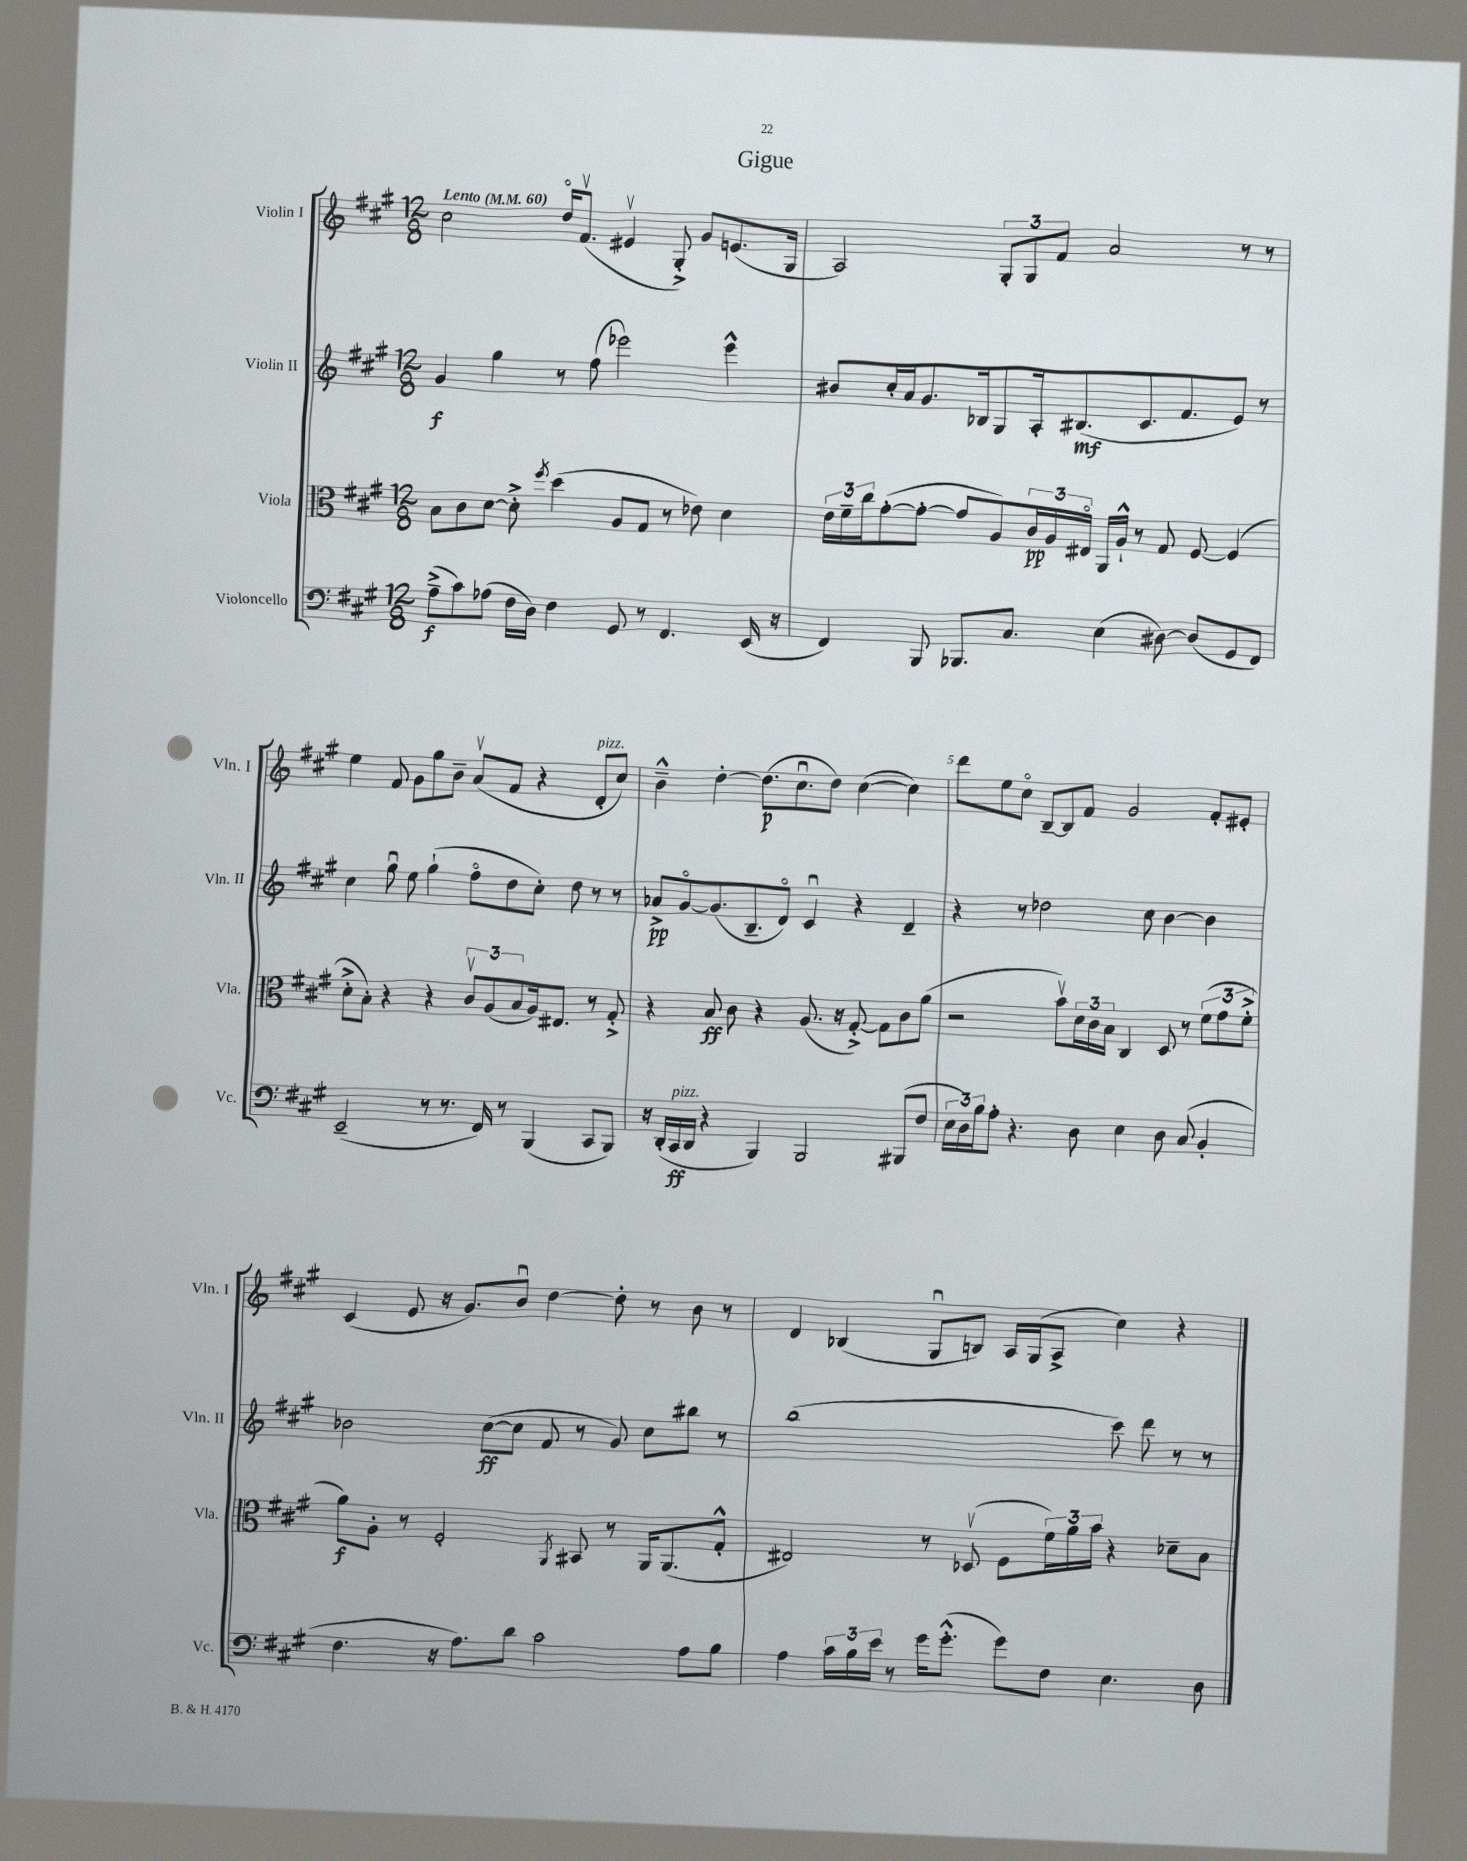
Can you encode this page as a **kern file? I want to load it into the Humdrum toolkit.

**kern	**dynam	**kern	**dynam	**kern	**dynam	**kern	**dynam
*part4	*part4	*part3	*part3	*part2	*part2	*part1	*part1
*staff4	*staff4	*staff3	*staff3	*staff2	*staff2	*staff1	*staff1
*I"Violoncello	*	*I"Viola	*	*I"Violin II	*	*I"Violin I	*
*I'Vc.	*	*I'Vla.	*	*I'Vln. II	*	*I'Vln. I	*
*clefF4	*	*clefC3	*	*clefG2	*	*clefG2	*
*k[f#c#g#]	*	*k[f#c#g#]	*	*k[f#c#g#]	*	*k[f#c#g#]	*
*M12/8	*	*M12/8	*	*M12/8	*	*M12/8	*
*MM60	*	*MM60	*	*MM60	*	*MM60	*
=1	=1	=1	=1	=1	=1	=1	=1
!	!	!	!	!	!	!LO:TX:a:B:t=Lento	!
(8A~^\L	f	8B\L	.	4g#/	f	2cc#\	.
8c#\)	.	8c#\	.	.	.	.	.
(8A-X\J	.	[8d\J	.	4gg#\	.	.	.
16F#\LL	.	8d'^\]	.	.	.	.	.
16D\JJ)	.	.	.	.	.	.	.
.	.	8qff#/	.	.	.	.	.
4F#\	.	(4dd\	.	8r	.	16dd/KL	.
.	.	.	.	.	.	(8.f#v/J	.
.	.	.	.	(8ff#\	.	.	.
8GG#/	.	8A/L	.	2eee-X\)	.	4e#Xv/	.
8r	.	8G#/J	.	.	.	.	.
4.FF#/	.	8r	.	.	.	8G#'^/)	.
.	.	8e-X\)	.	.	.	8g#/L	.
.	.	4d\	.	4eee-^^\	.	(8.en/	.
(16EE/	.	.	.	.	.	.	.
16r	.	.	.	.	.	16G#/Jk	.
=2	=2	=2	=2	=2	=2	=2	=2
4FF#/)	.	24e\LL	.	8b#X/L	.	2A/)	.
.	.	24f#~\	.	.	.	.	.
.	.	24cc#\J	.	.	.	.	.
.	.	([8g#'\	.	16cc#'/L	.	.	.
.	.	.	.	16a/J	.	.	.
8BBB/	.	8g#'\J_	.	8.g#/	.	.	.
8.BBB-X/L	.	8g#/L]	.	.	.	.	.
.	.	.	.	16B-X/k	.	.	.
.	.	8A/)	.	8G#/	.	12G#'/L	.
8.C#/J	.	.	.	.	.	.	.
.	.	.	.	.	.	12G#/	.
.	.	24c#/L	pp	16A'/k	.	.	.
.	.	24A/	.	.	.	12f#/J	.
.	.	.	.	(8.B#X/	mf	.	.
.	.	24E#X/JJ	.	.	.	.	.
(4E\	.	16AA/LL	.	.	.	2a/	.
.	.	16A`^^/JJ	.	.	.	.	.
.	.	8r	.	8.c#/	.	.	.
[8D#X\)	.	8G#/	.	.	.	.	.
.	.	.	.	8.f#/	.	.	.
(8D#/L]	.	[8F#/	.	.	.	.	.
8GG#/	.	(4F#/]	.	8e/J)	.	8r	.
8FF#/J)	.	.	.	8r	.	8r	.
!!LO:LB:g=z
=3	=3	=3	=3	=3	=3	=3	=3
(2EE~/	.	8d'^\L	.	4cc#\	.	4ee\	.
.	.	8B'\J)	.	.	.	.	.
.	.	4r	.	8gg#u\	.	8f#/	.
.	.	.	.	8ee\	.	8g#\L	.
8r	.	4r	.	(4gg#`\	.	8gg#\	.
8.r	.	.	.	.	.	8b~\J	.
.	.	12c#v/L	.	8ff#\L	.	(8av/L	.
16FF#/)	.	.	.	.	.	.	.
.	.	(12A/	.	.	.	.	.
8r	.	.	.	8dd\	.	8f#/J	.
.	.	12B/	.	.	.	.	.
(4BBB/	.	16A/k)	.	8cc#'\J)	.	4r	.
.	.	8.E#X/J	.	.	.	.	.
.	.	.	.	8dd\	.	.	.
!	!	!	!	!	!	!LO:TX:a:i:t=pizz.	!
8CC#/L	.	8r	.	8r	.	8d'/L	.
8BBB/J)	.	8G#'^/	.	8r	.	8cc#/J)	.
=4	=4	=4	=4	=4	=4	=4	=4
16r	.	4r	.	8a-X^/L	pp	4b~^^\	.
(16DD'/LL	.	.	.	.	.	.	.
!LO:TX:a:i:t=pizz.	!	!	!	!	!	!	!
16CC#/	ff	.	.	[8g#/	.	.	.
16DD/JJ	.	.	.	.	.	.	.
4r	.	8B/	ff	(8.g#/]	.	[4dd'\	.
.	.	8c#\	.	.	.	.	.
.	.	.	.	8.B~/	.	.	.
4BBB/)	.	4r	.	.	.	(8.dd\L]	p
.	.	.	.	8d/J)	.	.	.
.	.	.	.	.	.	8.cc#u\	.
2BBB/	.	(8.A/	.	4c#u/	.	.	.
.	.	.	.	.	.	8dd\J)	.
.	.	16r	.	.	.	.	.
.	.	[8G#'^/)	.	4r	.	([4cc#\	.
.	.	8G#\L]	.	.	.	.	.
(8BBB#X/L	.	8c#\	.	4d~/	.	4cc#\])	.
8F#/J	.	(8a\J	.	.	.	.	.
=5	=5	=5	=5	=5	=5	=5	=5
24E\LL	.	2r	.	4r	.	8ddd\L	.
24D\)	.	.	.	.	.	.	.
24B\J	.	.	.	.	.	.	.
8A'\J	.	.	.	.	.	8ee\	.
4.r	.	.	.	8r	.	8cc#\J	.
.	.	.	.	2dd-X\	.	[8B~/L	.
.	.	8bv\L)	.	.	.	8B/]	.
8D\	.	24d\L	.	.	.	8f#/J	.
.	.	24c#\	.	.	.	.	.
.	.	24B\JJ	.	.	.	.	.
4E\	.	4C#/	.	.	.	2g#/	.
.	.	.	.	8cc#\	.	.	.
8D\	.	8D/	.	[4b\	.	.	.
(8C#/	.	8r	.	.	.	.	.
4BB'/	.	(12f#\L	.	4b\]	.	8f#'/L	.
.	.	12g#\	.	.	.	.	.
.	.	.	.	.	.	8e#X'/J	.
.	.	12f#'^\J	.	.	.	.	.
!!LO:LB:g=z
=6	=6	=6	=6	=6	=6	=6	=6
4.F#\	.	8a\L)	f	2b-X\	.	(4c#/	.
.	.	8A'\J	.	.	.	.	.
.	.	8r	.	.	.	8e/	.
16r	.	2F#'/	.	.	.	16r	.
8.A\L)	.	.	.	.	.	8.g#/L)	.
.	.	.	.	([8cc#\L	ff	.	.
8d\J	.	.	.	8cc#\J]	.	8bu/J	.
2c#\	.	.	.	8f#/	.	[4dd\	.
.	.	8qAA/	.	.	.	.	.
.	.	8BB#X/	.	8r	.	.	.
.	.	8r	.	8g#/)	.	8dd'\]	.
.	.	16AA/KL	.	8cc#\L	.	8r	.
.	.	(8.AA/	.	.	.	.	.
8A\L	.	.	.	8bb#X\J	.	8b\	.
8B\J	.	8G#'^^/J	.	8r	.	8r	.
=7	=7	=7	=7	=7	=7	=7	=7
4A\	.	2E#X/)	.	(1bb	.	4d/	.
24c#\LL	.	.	.	.	.	(4B-X/	.
24B\	.	.	.	.	.	.	.
24e\JJ	.	.	.	.	.	.	.
8r	.	.	.	.	.	.	.
16g#\KL	.	8r	.	.	.	8G#u/L	.
(8.g#'^^\J	.	.	.	.	.	.	.
.	.	(8D-Xv/	.	.	.	8Bn/J)	.
8g#\L)	.	8F#\L	.	.	.	16A/LL	.
.	.	.	.	.	.	(16G#/J	.
8F#\J	.	24f#\L)	.	.	.	8A^/J	.
.	.	24a\	.	.	.	.	.
.	.	24b\JJ	.	.	.	.	.
4.E\	.	4r	.	8ccc#\)	.	4cc#\)	.
.	.	.	.	8ddd\	.	.	.
.	.	8d-X~\L	.	8r	.	4r	.
8D\	.	8B\J	.	8r	.	.	.
==	==	==	==	==	==	==	==
*-	*-	*-	*-	*-	*-	*-	*-
